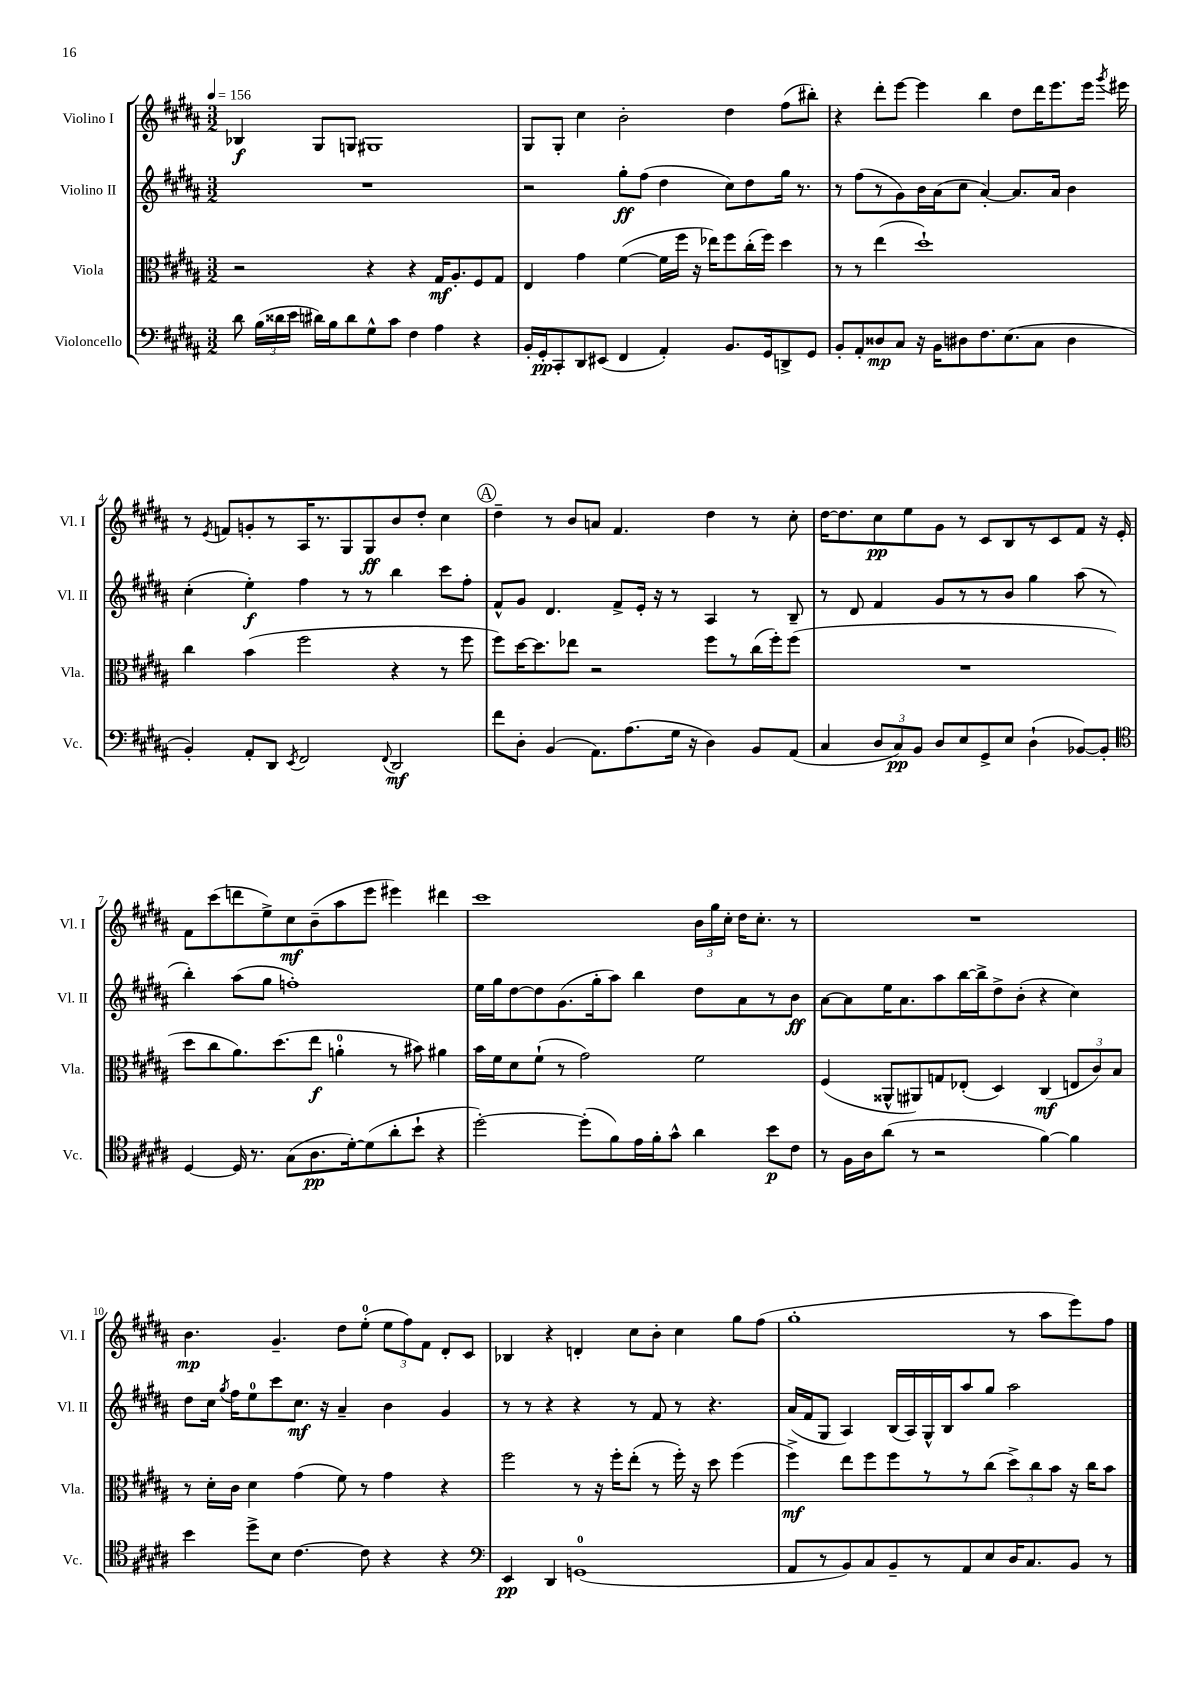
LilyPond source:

<<
\new StaffGroup <<
\new Staff = "s0" \with { instrumentName = "Violino I" shortInstrumentName = "Vl. I" } {
    \clef treble \key b \major \numericTimeSignature \time 3/2 \tempo 4 = 156
    \autoBeamOff bes4\f gis8[ g8] gis1 |
    gis8[ gis8]-. cis''4 b'2-. dis''4 fis''8[( bis''8]-.) |
    r4 dis'''8[-. e'''8]~ e'''4 b''4 dis''8[ dis'''16 e'''8. e'''16] \acciaccatura { gis'''8 } eis'''16 |
    r8 \acciaccatura { e'8 } f'8[ g'8-. r8 ais16 r8. gis8 gis8\ff b'8 dis''8]-. cis''4 |
    \mark \markup { \circle "A" } dis''4-- r8 b'8[ a'8] fis'4. dis''4 r8 cis''8-. |
    dis''16[~ dis''8. cis''8\pp e''8 gis'8] r8 cis'8[ b8 r8 cis'8 fis'8] r16 e'16-. |
    fis'8[ cis'''8( d'''8 e''8->) cis''8\mf b'8--( ais''8 e'''8] eis'''4) dis'''4 |
    cis'''1 \tuplet 3/2 { b'16[ gis''16 cis''16]-. } dis''16[ cis''8.]-. r8 |
    R1. |
    b'4.\mp gis'4.-- dis''8[ e''8]-0-.( \tuplet 3/2 { e''8[ fis''8) fis'8] } dis'8[-. cis'8] |
    bes4 r4 d'4-. cis''8[ b'8]-. cis''4 gis''8[ fis''8]( |
    gis''1-. r8 ais''8[ e'''8) fis''8] \bar "|." |
}
\new Staff = "s1" \with { instrumentName = "Violino II" shortInstrumentName = "Vl. II" } {
    \clef treble \key b \major \numericTimeSignature \time 3/2
    \autoBeamOff R1. |
    r2 gis''8[-.\ff fis''8]( dis''4 cis''8[) dis''8 gis''16] r8. |
    r8 fis''8[( r8 gis'8) b'16 ais'16( cis''8] ais'4~-.) ais'8.[ ais'16] b'4 |
    cis''4-.( e''4-.\f) fis''4 r8 r8 b''4 cis'''8[ fis''8]-. |
    \mark \markup { \circle "A" } fis'8[-^ gis'8] dis'4. fis'8[-> e'16]-. r16 r8 ais4 r8 b8-- |
    r8 dis'8 fis'4 gis'8[ r8 r8 b'8] gis''4 ais''8( r8 |
    b''4-.) ais''8[( gis''8] f''1-.) |
    e''16[ gis''16 dis''8~ dis''8 gis'8.( gis''16-. ais''8]) b''4 dis''8[ ais'8 r8 b'8]\ff |
    ais'8[~ ais'8 e''16 ais'8. ais''8 b''16~ b''16-> dis''8-> b'8]-.( r4 cis''4) |
    dis''8[ cis''16] \acciaccatura { gis''8 } fis''16[ e''8-0 cis'''8 cis''8.]\mf r16 ais'4-- b'4 gis'4 |
    r8 r8 r4 r4 r8 fis'8 r8 r4. |
    ais'16[( fis'16 gis8] ais4) b16[( ais16) gis16-^ b16 ais''8 gis''8] ais''2 \bar "|." |
}
\new Staff = "s2" \with { instrumentName = "Viola" shortInstrumentName = "Vla." } {
    \clef alto \key b \major \numericTimeSignature \time 3/2
    \autoBeamOff r2 r4 r4 gis16[\mf ais8.-. fis8 gis8] |
    e4 gis'4 fis'4~( fis'16[ fis''16] r16 ees''16[) fis''8 cis''16-.( fis''16]) dis''4 |
    r8 r8 e''4( dis''1-!) |
    cis''4 b'4( fis''2 r4 r8 fis''8 |
    \mark \markup { \circle "A" } fis''8[) dis''16~ dis''8. ees''8] r2 fis''8[ r8 cis''16( fis''16-.) fis''8]( |
    R1. |
    dis''8[ cis''8 ais'8.) dis''8.( e''8]\f a'4-0-. r8 bis'8) ais'4 |
    b'16[ fis'16 dis'8 fis'8]-!( r8 gis'2) fis'2 |
    fis4( aisis,8[-^ ais,8) g8 ees8]-.( dis4) cis4\mf( \tuplet 3/2 { e8[ cis'8) b8] } |
    r8 dis'16[-. cis'16] dis'4 gis'4( fis'8) r8 gis'4 r4 |
    fis''2 r8 r16 fis''16[-. e''8]-.( r8 fis''16-.) r16 dis''8 fis''4( |
    fis''4->\mf) e''8[ fis''8 fis''8 r8 r8 cis''8]( \tuplet 3/2 { dis''8[->) cis''8 b'8] } r16 cis''16[ b'8] \bar "|." |
}
\new Staff = "s3" \with { instrumentName = "Violoncello" shortInstrumentName = "Vc." } {
    \clef bass \key b \major \numericTimeSignature \time 3/2
    \autoBeamOff dis'8 \tuplet 3/2 { b16[( disis'16 e'16] } dis'16[) b16 dis'8 gis8-^ cis'8] fis4 ais4 r4 |
    b,16[-. gis,16-.\pp cis,8-. dis,8 eis,8]( fis,4 ais,4-.) b,8.[ gis,16 d,8-> gis,8] |
    b,8[-. ais,8-. disis8\mp cis8] r16 b,16[ dis8 fis8. e8.( cis8] dis4 |
    b,4-.) ais,8[-. dis,8] \acciaccatura { e,8 } fis,2 \appoggiatura { fis,8 } dis,2\mf |
    \mark \markup { \circle "A" } fis'8[ dis8]-. b,4( ais,8.[) ais8.( gis16] r16 dis4) b,8[ ais,8]( |
    cis4 \tuplet 3/2 { dis8[ cis8\pp) b,8] } dis8[ e8 gis,8-> e8] dis4-!( bes,8[~) bes,8]-. |
    \clef tenor dis4~ dis16 r8. gis8[( ais8.\pp dis'16~-.) dis'8( ais'8-. b'8]-! r4 |
    dis''2~-.) dis''8[-.( fis'8) e'16 fis'16-. gis'8]-^ ais'4 b'8[\p cis'8] |
    r8 fis16[ ais16 ais'8]( r8 r2 fis'4~) fis'4 |
    b'4 dis''8[-> b8] cis'4.~ cis'8 r4 r4 |
    \clef bass e,4\pp dis,4 g,1-0( |
    ais,8[ r8 b,8) cis8 b,8-- r8 ais,8 e8 dis16 cis8. b,8] r8 \bar "|." |
}
>>
>>
